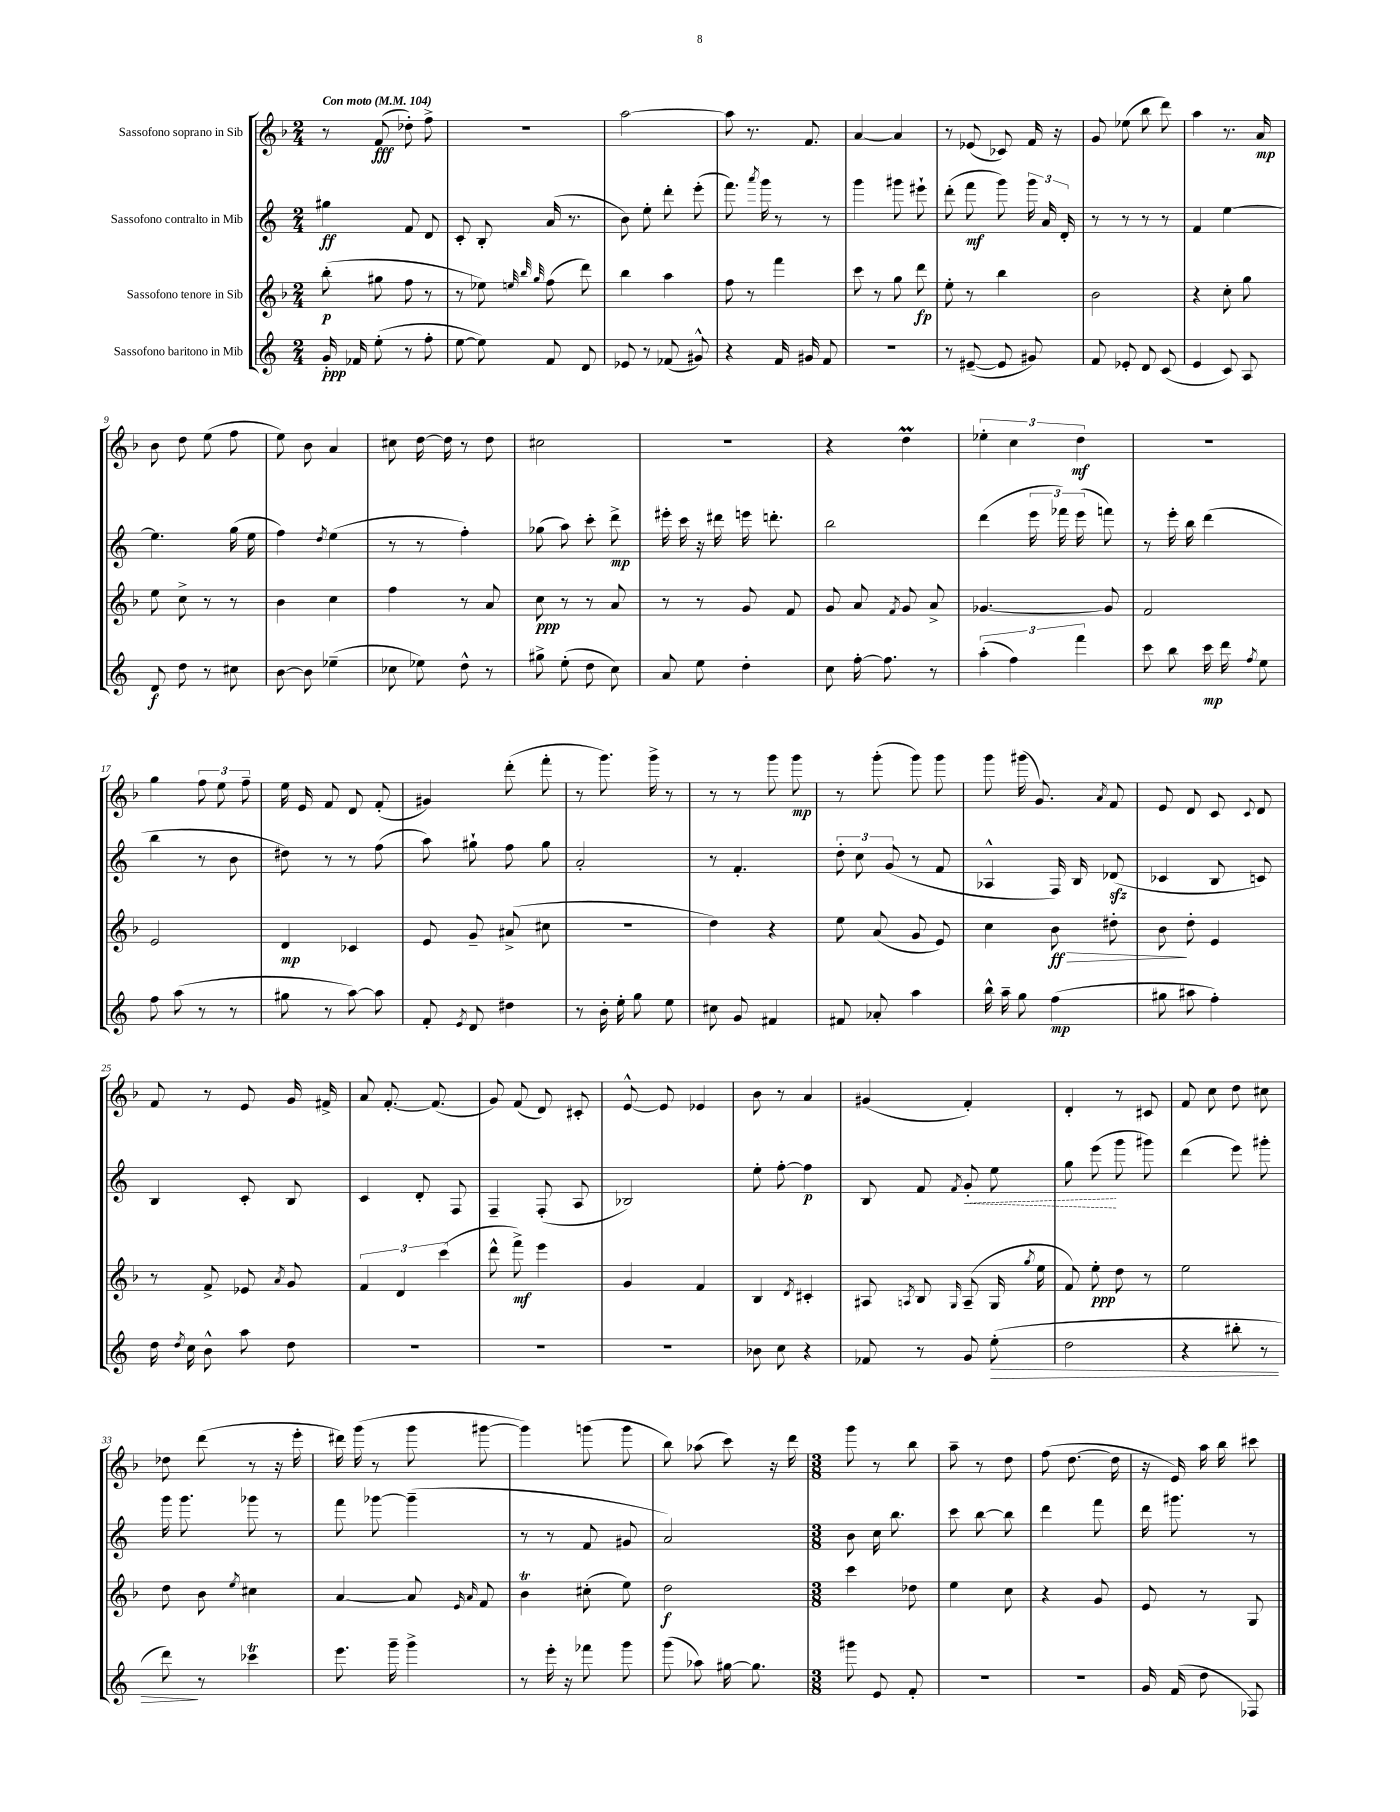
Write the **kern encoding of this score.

**kern	**dynam	**kern	**dynam	**kern	**dynam	**kern	**dynam
*part4	*part4	*part3	*part3	*part2	*part2	*part1	*part1
*staff4	*staff4	*staff3	*staff3	*staff2	*staff2	*staff1	*staff1
*I"Sassofono baritono in Mib	*	*I"Sassofono tenore in Sib	*	*I"Sassofono contralto in Mib	*	*I"Sassofono soprano in Sib	*
*clefG2	*	*clefG2	*	*clefG2	*	*clefG2	*
*k[]	*	*k[b-]	*	*k[]	*	*k[b-]	*
*M2/4	*	*M2/4	*	*M2/4	*	*M2/4	*
*MM104	*	*MM104	*	*MM104	*	*MM104	*
=1	=1	=1	=1	=1	=1	=1	=1
!	!	!	!	!	!	!LO:TX:a:B:t=Con moto	!
16g'/	ppp	(8bb-'\	p	4gg#X\	ff	8r	.
16f-X/	.	.	.	.	.	.	.
(8ee'\	.	8gg#X\	.	.	.	(8f/	fff
8r	.	8ff\	.	8f/	.	8dd-X'\)	.
8ff'\	.	8r	.	8d/	.	8ff^\	.
=2	=2	=2	=2	=2	=2	=2	=2
[8ee\	.	8r	.	8c'/	.	2r	.
8ee\])	.	8ee-X\)	.	8B'/	.	.	.
.	.	32qqeen/	.	.	.	.	.
.	.	32qqbb-/	.	.	.	.	.
.	.	32qqgg/	.	.	.	.	.
8f/	.	(8ff\	.	(16a/	.	.	.
.	.	.	.	8.r	.	.	.
8d/	.	8ddd\)	.	.	.	.	.
=3	=3	=3	=3	=3	=3	=3	=3
8e-X/	.	4bb-\	.	8b\)	.	[2aa\	.
8r	.	.	.	8ee'\	.	.	.
(8f-X/	.	4aa\	.	8ddd'\	.	.	.
8g#X^^/)	.	.	.	(8eee'\	.	.	.
=4	=4	=4	=4	=4	=4	=4	=4
4r	.	8ff\	.	8.fff\)	.	8aa\]	.
.	.	8r	.	.	.	8.r	.
.	.	.	.	8qaaa/	.	.	.
.	.	.	.	16ggg\	.	.	.
16f/	.	4fff\	.	8r	.	.	.
16g#X/	.	.	.	.	.	8.f/	.
8f/	.	.	.	8r	.	.	.
=5	=5	=5	=5	=5	=5	=5	=5
2r	.	8ccc\	.	4ggg\	.	[4a/	.
.	.	8r	.	.	.	.	.
.	.	8gg\	.	8ggg#X\	.	4a/]	.
.	.	8ddd\	fp	8eee#X`\	.	.	.
=6	=6	=6	=6	=6	=6	=6	=6
8r	.	8ee'\	.	(8ddd'\	.	8r	.
([8e#X~/	.	8r	.	8fff\	mf	(8e-X/	.
8e#/]	.	4bb-\	.	8ggg\)	.	8c-X/)	.
8g#X/)	.	.	.	24ggg\	.	16f/	.
.	.	.	.	24a/	.	.	.
.	.	.	.	.	.	16r	.
.	.	.	.	24d'/	.	.	.
=7	=7	=7	=7	=7	=7	=7	=7
8f/	.	2b-\	.	8r	.	8g/	.
8e-X'/	.	.	.	8r	.	(8ee-X\	.
8d/	.	.	.	8r	.	8bb-\	.
(8c/	.	.	.	8r	.	8ddd\)	.
=8	=8	=8	=8	=8	=8	=8	=8
4e/	.	4r	.	4f/	.	4aa\	.
8c/)	.	8cc'\	.	[4ee\	.	8.r	.
8A/	.	8gg\	.	.	.	.	.
.	.	.	.	.	.	16a/	mp
!!LO:LB:g=z
=9	=9	=9	=9	=9	=9	=9	=9
8d/	f	8ee\	.	4.ee\]	.	8b-\	.
8dd\	.	8cc^\	.	.	.	8dd\	.
8r	.	8r	.	.	.	(8ee\	.
8cc#X\	.	8r	.	(16gg\	.	8ff\	.
.	.	.	.	16ee\	.	.	.
=10	=10	=10	=10	=10	=10	=10	=10
[8b\	.	4b-\	.	4ff\)	.	8ee\)	.
8b\]	.	.	.	.	.	8b-\	.
.	.	.	.	8qdd/	.	.	.
(4ee-X~\	.	4cc\	.	(4ee\	.	4a/	.
=11	=11	=11	=11	=11	=11	=11	=11
8cc-X\	.	4ff\	.	8r	.	8cc#X\	.
8ee-X\)	.	.	.	8r	.	[16dd\	.
.	.	.	.	.	.	16dd\]	.
8dd^^\	.	8r	.	4ff'\)	.	8r	.
8r	.	8a/	.	.	.	8dd\	.
=12	=12	=12	=12	=12	=12	=12	=12
8gg#X^\	.	8cc\	ppp	(8gg-X\	.	2cc#X\	.
(8ee'\	.	8r	.	8aa\)	.	.	.
8dd\	.	8r	.	8ccc'\	.	.	.
8cc\)	.	8a/	.	8ddd^\	mp	.	.
=13	=13	=13	=13	=13	=13	=13	=13
8a/	.	8r	.	16eee#X'\	.	2r	.
.	.	.	.	16ccc\	.	.	.
8ee\	.	8r	.	16r	.	.	.
.	.	.	.	16ddd#X\	.	.	.
4dd'\	.	8g/	.	16eeen\	.	.	.
.	.	.	.	8.dddn'\	.	.	.
.	.	8f/	.	.	.	.	.
=14	=14	=14	=14	=14	=14	=14	=14
8cc\	.	8g/	.	2bb\	.	4r	.
[16ff'\	.	8a/	.	.	.	.	.
8.ff\]	.	.	.	.	.	.	.
.	.	8qf/	.	.	.	.	.
.	.	8g/	.	.	.	4ddM\	.
8r	.	8a^/	.	.	.	.	.
=15	=15	=15	=15	=15	=15	=15	=15
(6aa'\	.	[4.g-X/	.	(4ddd\	.	6ee-X'\	.
6ff\)	.	.	.	.	.	6cc\	.
.	.	.	.	24eee\	.	.	.
.	.	.	.	24fff-X\)	.	.	.
6fff\	.	.	.	(24eee\	.	6dd\	mf
.	.	8g-/]	.	8fffn\)	.	.	.
=16	=16	=16	=16	=16	=16	=16	=16
8ccc\	.	2f/	.	8r	.	2r	.
8bb\	.	.	.	16eee'\	.	.	.
.	.	.	.	16bb\	.	.	.
16ccc\	mp	.	.	(4ddd\	.	.	.
16ddd\	.	.	.	.	.	.	.
8qff/	.	.	.	.	.	.	.
8ee\	.	.	.	.	.	.	.
!!LO:LB:g=z
=17	=17	=17	=17	=17	=17	=17	=17
8ff\	.	2e/	.	4bb\	.	4gg\	.
(8aa\	.	.	.	.	.	.	.
8r	.	.	.	8r	.	12ff\	.
.	.	.	.	.	.	12ee\	.
8r	.	.	.	8b\	.	.	.
.	.	.	.	.	.	12ff~\	.
=18	=18	=18	=18	=18	=18	=18	=18
8gg#X\	.	4d/	mp	8dd#X\)	.	16ee\	.
.	.	.	.	.	.	16e/	.
8r	.	.	.	8r	.	8f/	.
[8aa\)	.	4c-X/	.	8r	.	8d/	.
8aa\]	.	.	.	(8ff\	.	(8f'/	.
=19	=19	=19	=19	=19	=19	=19	=19
8f'/	.	8e/	.	8aa\)	.	4g#X/)	.
8qe/	.	.	.	.	.	.	.
8d/	.	8g~/	.	8gg#X`\	.	.	.
4dd#X\	.	(8a#X^/	.	8ff\	.	(8ddd'\	.
.	.	8cc#X\	.	8gg#\	.	8fff'\	.
=20	=20	=20	=20	=20	=20	=20	=20
8r	.	2r	.	2a'/	.	8r	.
16b'\	.	.	.	.	.	8.ggg\)	.
16ee'\	.	.	.	.	.	.	.
8gg\	.	.	.	.	.	.	.
.	.	.	.	.	.	16ggg^\	.
8ee\	.	.	.	.	.	8r	.
=21	=21	=21	=21	=21	=21	=21	=21
8cc#X\	.	4dd\)	.	8r	.	8r	.
8g/	.	.	.	4.f'/	.	8r	.
4f#X/	.	4r	.	.	.	8ggg\	.
.	.	.	.	.	.	8ggg\	mp
=22	=22	=22	=22	=22	=22	=22	=22
8f#X/	.	8ee\	.	12dd'\	.	8r	.
.	.	.	.	12cc\	.	.	.
8a-X'/	.	(8a/	.	.	.	(8ggg'\	.
.	.	.	.	(12g/	.	.	.
4aa\	.	8g/	.	8r	.	8ggg\)	.
.	.	8e/)	.	8f/	.	8ggg\	.
=23	=23	=23	=23	=23	=23	=23	=23
16bb^^\	.	4cc\	.	4A-X^^/	.	8ggg\	.
16aa~\	.	.	.	.	.	.	.
8gg\	.	.	.	.	.	(16ggg#X\	.
.	.	.	.	.	.	8.g/)	.
!	!	!	!LO:HP:b	!	!	!	!
(4ff\	mp	8b-\	> ff	16F/)	.	.	.
.	.	.	.	16B/	.	.	.
.	.	.	.	.	.	8qa/	.
.	.	8dd#X'\	.	(8d-Xzz/	.	8f/	.
=24	=24	=24	=24	=24	=24	=24	=24
8gg#X\	.	8b-\	.	4c-X/	.	8e/	.
8aa#X\	.	8dd'\	]	.	.	8d/	.
4ff'\)	.	4e/	.	8B/	.	8c/	.
.	.	.	.	.	.	8qqc/	.
.	.	.	.	8cn/)	.	8d/	.
!!LO:LB:g=z
=25	=25	=25	=25	=25	=25	=25	=25
16dd\	.	8r	.	4B/	.	8f/	.
8qdd/	.	.	.	.	.	.	.
16cc\	.	.	.	.	.	.	.
8b^^\	.	8f^/	.	.	.	8r	.
8aa\	.	8e-X/	.	8c'/	.	8e/	.
.	.	8qa/	.	.	.	.	.
8dd\	.	8g/	.	8B/	.	16g/	.
.	.	.	.	.	.	16f#X^/	.
=26	=26	=26	=26	=26	=26	=26	=26
2r	.	6f/	.	4c/	.	8a/	.
.	.	.	.	.	.	[8.f'/	.
.	.	6d/	.	.	.	.	.
.	.	.	.	8d'/	.	.	.
.	.	.	.	.	.	(8.f/]	.
.	.	(6ccc\	.	.	.	.	.
.	.	.	.	8F/	.	.	.
=27	=27	=27	=27	=27	=27	=27	=27
2r	.	8ddd^^\	.	4F~/	.	8g/)	.
.	.	8fff^\)	mf	.	.	(8f/	.
.	.	4eee\	.	(8F'/	.	8d/)	.
.	.	.	.	8A/	.	8c#X'/	.
=28	=28	=28	=28	=28	=28	=28	=28
2r	.	4g/	.	2B-X/)	.	[8e^^/	.
.	.	.	.	.	.	8e/]	.
.	.	4f/	.	.	.	4e-X/	.
=29	=29	=29	=29	=29	=29	=29	=29
8b-X\	.	4B-/	.	8ee'\	.	8b-\	.
8cc\	.	.	.	[8ff'\	.	8r	.
.	.	8qd/	.	.	.	.	.
4r	.	4c#X'/	.	4ff\]	p	4a/	.
=30	=30	=30	=30	=30	=30	=30	=30
8f-X/	.	8A#X/	.	8B/	.	(4g#X/	.
.	.	8qAn/	.	.	.	.	.
8r	.	8B-/	.	8f/	.	.	.
.	.	16qqG/	.	8qf/	.	.	.
!	!	!	!	!	!LO:HP:b	!	!
8g/	.	(8A~/	.	8g'/	<	4f'/)	.
!	!LO:HP:b	!	!	!	!	!	!
(8ee'\	>	16G/	.	8ee\	.	.	.
.	.	8qgg/	.	.	.	.	.
.	.	16ee\	.	.	.	.	.
=31	=31	=31	=31	=31	=31	=31	=31
2dd\	.	8f/)	.	8gg\	.	4d'/	.
.	.	8ee'\	ppp	(8eee\	.	.	.
.	.	8dd\	.	8ggg\	[	8r	.
.	.	8r	.	8ggg#X\)	.	8c#X/	.
=32	=32	=32	=32	=32	=32	=32	=32
4r	.	2ee\	.	(4ddd\	.	8f/	.
.	.	.	.	.	.	8cc\	.
8bb#X'\	.	.	.	8eee\)	.	8dd\	.
8r	.	.	.	8ggg#X'\	.	8cc#X\	.
!!LO:LB:g=z
=33	=33	=33	=33	=33	=33	=33	=33
8ddd\)	.	8dd\	.	16ggg\	.	8dd-X\	.
.	.	.	.	8.ggg\	.	.	.
8r	]	8b-\	.	.	.	(8ddd\	.
.	.	8qee/	.	.	.	.	.
4ccc-XT\	.	4cc#X\	.	8ggg-X\	.	8r	.
.	.	.	.	8r	.	16r	.
.	.	.	.	.	.	16eee'\	.
=34	=34	=34	=34	=34	=34	=34	=34
8.eee\	.	[4a/	.	8fff\	.	16ddd#X\)	.
.	.	.	.	.	.	(16ggg\	.
.	.	.	.	[8ggg-X\	.	8r	.
16ggg~\	.	.	.	.	.	.	.
4ggg^\	.	8a/]	.	(4ggg-~\]	.	8ggg\	.
.	.	16qqe/	.	.	.	.	.
.	.	16qqa/	.	.	.	.	.
.	.	8f/	.	.	.	[8ggg#X\	.
=35	=35	=35	=35	=35	=35	=35	=35
8r	.	4b-T\	.	8r	.	4ggg#\])	.
16eee'\	.	.	.	8r	.	.	.
16r	.	.	.	.	.	.	.
8fff-X\	.	(8cc#X'\	.	8f/	.	(8gggn\	.
8ggg\	.	8ee\)	.	8g#X/	.	8ggg\	.
=36	=36	=36	=36	=36	=36	=36	=36
(8ggg\	.	2dd\	f	2a/)	.	8bb-\)	.
8aa-X\)	.	.	.	.	.	(8aa-X\	.
[16gg#X\	.	.	.	.	.	8ccc\)	.
8.gg#\]	.	.	.	.	.	.	.
.	.	.	.	.	.	16r	.
.	.	.	.	.	.	16ddd\	.
=37	=37	=37	=37	=37	=37	=37	=37
*M3/8	*	*M3/8	*	*M3/8	*	*M3/8	*
8ggg#X\	.	4ccc\	.	8b\	.	8ggg\	.
8e/	.	.	.	16cc\	.	8r	.
.	.	.	.	8.bb\	.	.	.
8f'/	.	8dd-X\	.	.	.	8bb-\	.
=38	=38	=38	=38	=38	=38	=38	=38
4.r	.	4ee\	.	8ccc\	.	8aa~\	.
.	.	.	.	[8bb\	.	8r	.
.	.	8cc\	.	8bb\]	.	8dd\	.
=39	=39	=39	=39	=39	=39	=39	=39
4.r	.	4r	.	4ddd\	.	(8ff\	.
.	.	.	.	.	.	[8.dd\	.
.	.	8g/	.	8fff\	.	.	.
.	.	.	.	.	.	16dd\]	.
=40	=40	=40	=40	=40	=40	=40	=40
16g/	.	8e/	.	16ddd\	.	16r	.
(16f/	.	.	.	8.ggg#X\	.	16e/)	.
8dd\	.	8r	.	.	.	16aa\	.
.	.	.	.	.	.	16bb-\	.
8F-X/)	.	8G/	.	8r	.	8ccc#X\	.
==	==	==	==	==	==	==	==
*-	*-	*-	*-	*-	*-	*-	*-
